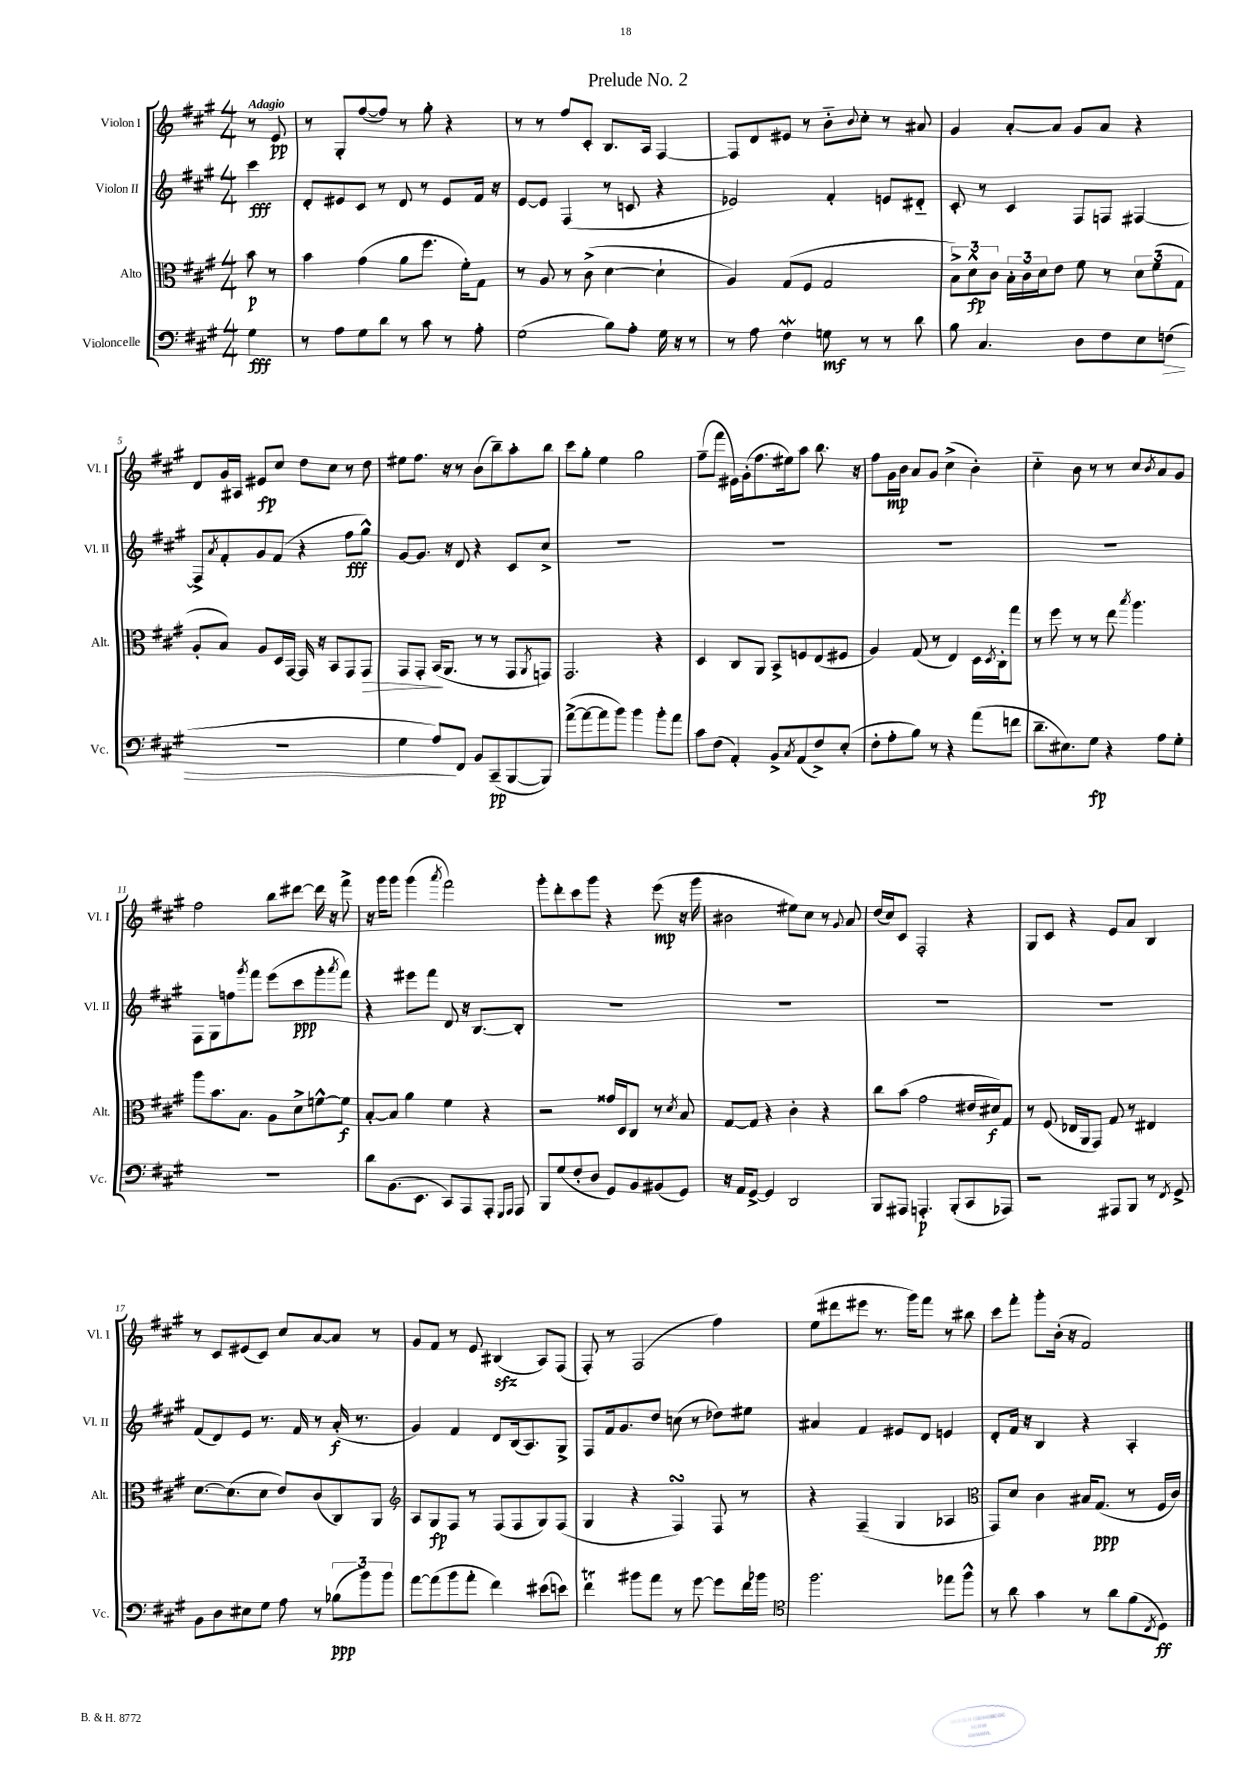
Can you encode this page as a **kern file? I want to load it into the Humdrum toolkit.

**kern	**kern	**kern	**kern
*staff4	*staff3	*staff2	*staff1
*clefF4	*clefC3	*clefG2	*clefG2
*k[f#c#g#]	*k[f#c#g#]	*k[f#c#g#]	*k[f#c#g#]
*M4/4	*M4/4	*M4/4	*M4/4
4G#\	8b\	4ccc#\	8r
.	8r	.	8e/
=	=	=	=
8r	4b\	8d'/L	8r
8A\L	.	8e#/	8G#'/L
8G#\	(4g#\	8c#/J	([8ff#/
8d\J	.	8r	8ff#/]J)
8r	8a\L	8d/	8r
8c#\	8.ff#\J	8r	8gg#'\
8r	.	8e#/L	4r
.	16f#'\LK)	.	.
8A'\	8G#\J	16f#/Jk	.
.	.	16r	.
=	=	=	=
(2G#\	8r	[8e/L	8r
.	8A/	8e/]J	8r
.	8r	(4F#/	8ff#/L
.	(8c#^\	.	8c#'/J
8B\L)	[4d\	8r	8.B/L
8A'\J	.	8c/	.
.	.	.	16A/Jk
16G#\	4d`\]	4r	[4F#/
16r	.	.	.
8r	.	.	.
=	=	=	=
8r	4A/)	2e-/)	8F#/]L
8A\	.	.	8d/
4F#\	(8G#/L	.	8e#/J
.	8F#/J	.	8r
8G\	2G#/	4f#'/	8b'~\L
.	.	.	8qqb/
8r	.	.	8cc#'\J
8r	.	8e/L	8r
8d\	.	8d#'~/J	8a#/
=	=	=	=
8B\	12B^\L)	8c#'/	4g#/
.	12d^^\	.	.
4.C#/	.	8r	.
.	12c#\J	.	.
.	24B'\LL	4c#/	[8a'/L
.	24c#\	.	.
.	24d\J	.	.
.	8e\J	.	8a/]J
8D\L	8f#\	8F#/L	8g#/L
8F#\	8r	8F/J	8a/J
8E\	12d\L	[4F#/	4r
.	(12f#\	.	.
(8F\J	.	.	.
.	12G#\J	.	.
=	=	=	=
1r	8A'/L	8F#^/]L	8d/L
.	.	8qa/	.
.	8B/J)	8f#'/	16g#/L
.	.	.	16A#/JJ
.	8A/L	8g#/	8e#/L
.	16D/L	(8f#/J	8cc#/J
.	[16GG#/JJ	.	.
.	16GG#/]	4r	8dd\L
.	16r	.	.
.	8BB/L	.	8cc#\J
.	8GG#/	8ff#\L	8r
.	8GG#/J	8gg#^^\J)	8dd\
=	=	=	=
4G#\	8GG#/L	[8g#/L	8ee#\L
.	8GG#'/J	8.g#/]J	8.ff#\J
8A/L)	(16BB/LK	.	.
.	8.AA/J	16r	16r
8FF#/J	.	8d/	8r
8BB/L	8r	4r	(8b\L
(8CC#~/	8r	.	8bb~\)
[8BBB/	8GG#/L	8c#/L	8aa'\
.	8qAA/	.	.
8BBB/]J)	8GG/J)	8cc#^/J	8bb\J
=	=	=	=
([8a^\L	2.GG#/	1r	8ccc#\L
8a\_	.	.	8gg#'\J
8a\]	.	.	4ee\
8b\J)	.	.	.
4b\	.	.	2gg#\
8b'\L	4r	.	.
8a\J	.	.	.
=	=	=	=
8c#\L	4D/	1r	(8ff#~\L
(8F#\J	.	.	8fff#\J
4AA'/)	8C#/L	.	16e#\LL)
.	.	.	(16g#'\J
.	8AA/J	.	8.ff#\
8BB^/L	8BB^/L	.	.
.	.	.	16ee#\k)
8qC#/	.	.	.
(8AA/	8F/	.	8aa\J
8F#^/)	(8E/	.	8.bb\
(8E'/J	8F#/J	.	.
.	.	.	16r
=	=	=	=
8F#'\L	4A/)	1r	8ff#\L
8A'\	.	.	16g#\L
.	.	.	16b\JJ
8B\J)	(8G#/	.	8a/L
8r	8r	.	8g#/J
4r	4E/)	.	(4cc#^\
(8a\L	16D\LL	.	4b'\)
.	8qD/	.	.
.	16C#'\J	.	.
8f\J	8gg#\J	.	.
=	=	=	=
8.d~\L	8r	1r	4cc#'~\
.	8ff#\	.	.
8.E#\)	.	.	.
.	8r	.	8b\
8G#\J	8r	.	8r
4r	8ee\	.	8r
.	8qbb/	.	.
.	4.aa\	.	8cc#/L
.	.	.	8qb/
8A\L	.	.	8a/
8G#'\J	.	.	8g#/J
=	=	=	=
1r	8aa\L	8F#\L	2ff#\
.	8.b\	8G#\	.
.	.	8ff\	.
.	8.B\J	.	.
.	.	8qggg#/	.
.	.	8fff#\J	.
.	8A\L	(8eee\L	8bb\L
.	8d^\	8ccc#\	[8ddd#\J
.	[8f^^\	8ggg#'\	16ddd#\]
.	.	.	16r
.	.	8qaaa/	.
.	8f\]J	8fff#\J)	8fff#^\
=	=	=	=
8d\L	[8B'/L	4r	16r
.	.	.	16ggg#\LK
(8.BB\	8B/]J	.	8ggg#\J
.	4a\	8eee#\L	(4ggg#\
8.EE\J	.	.	.
.	.	8fff#\J	.
.	.	.	8qaaa/
8CC#/L)	4f#\	8d/	2fff#\)
8AAA/	.	16r	.
.	.	[8.B/L	.
8AAA'/J	4r	.	.
16qqGGG#/LL	.	.	.
16qqAAA/JJ	.	.	.
8AAA/	.	8B'/]J	.
=	=	=	=
8BBB/L	2r	1r	8ggg#'\L
(8G#/	.	.	8ddd'\
8F#'/	.	.	8ccc#\
8D/J	.	.	8ggg#\J
8GG#/L)	16g##/LL	.	4r
.	16D/J	.	.
8BB/	8C#/J	.	.
(8BB#/	8r	.	(8eee\
.	8qd/	.	.
8GG#/J)	8B/	.	16r
.	.	.	16ggg#\
=	=	=	=
16r	[8G#/L	1r	2b#\
16AA/LK	.	.	.
[8GG#^/J	8G#/]J	.	.
4GG#/]	4r	.	.
2DD/	4c#'\	.	8ee#\L)
.	.	.	8cc#\J
.	4r	.	8r
.	.	.	8qqg#/
.	.	.	8a/
=	=	=	=
8BBB/L	8cc#\L	1r	(16dd/LL
.	.	.	16cc#/J)
8AAA#/J	(8b\J	.	8c#/J
4.AAA'/	2g#\	.	2F#'/
(8BBB'/L	.	.	.
8CC#/	16e#/LL	.	4r
.	16d#/J)	.	.
8AAA-/J)	8G#/J	.	.
=	=	=	=
2r	8r	1r	8G#/L
.	(8F#/	.	8c#/J
.	16E-/LL	.	4r
.	16AA/J	.	.
.	8GG#/J)	.	.
8AAA#/L	8G#/	.	8e/L
8BBB/J	8r	.	8a/J
8r	4E#/	.	4B/
8qFF#/	.	.	.
8GG#^/	.	.	.
=	=	=	=
8BB\L	[8.d\L	(8f#/L	8r
8D\	.	8d/)	8c#/L
.	(8.d\]	.	.
8E#\	.	8e/J	(8e#/
8G#\J	8d\J	8.r	8c#/J)
8A\	8e/L)	.	8cc#/L
.	.	16f#/	.
8r	(8c#/	8r	[8a/
(12B-\L	8C#/)	(16a'/	8a/]J
.	.	8.r	.
12b\)	.	.	.
.	8AA/J	.	8r
12b\J	.	.	.
=	=	=	=
*	*clefG2	*	*
[8a\L	8A/L	4g#/)	8g#/L
(8a\]	8G#/	.	8f#/J
8b\	8F#/J	4f#/	8r
8a'\J	8r	.	8e/
4f#\)	(8F#/L	8d/L	(4B#/
.	8F#/	(16B/k	.
.	.	8.A/)	.
(8e#\L	8G#/)	.	8A/L)
8e\J)	(8F#/J	8G#^/J	(8F#/J
=	=	=	=
4f#\	4G#/	8F#/L	8F#'/)
.	.	16f#/k	8r
.	.	8.g#/	.
8b#\L	4r	.	(2F#/
8a\J	.	8dd/J	.
8r	4F#/)	(8cc\	.
[8g#\	.	8r	.
8g#\]L	8F#/	8dd-\L)	4ff#\)
16f#\L	8r	8ee#\J	.
16b-\JJ	.	.	.
=	=	=	=
*clefC4	*	*	*
2.ff#\	4r	4a#/	(8ee\L
.	.	.	8ddd#\
.	(4F#~/	4f#/	8eee#\J
.	.	.	8.r
.	4G#/	8e#/L	.
.	.	.	16ggg#\LK)
.	.	8d/J	8fff#\J
8ee-\L	4A-/	4e/	8r
8ff#^^\J	.	.	8bb#\
=	=	=	=
*	*clefC3	*	*
8r	8GG#/L)	8d'/L	8ccc#\L
8a\	8d/J	16f#/Jk	8fff#'\J
.	.	16r	.
4g#\	4c#\	4B/	8ggg#'\L
.	.	.	(16b'\Jk
.	.	.	16r
8r	16B#/LK	4r	2f#/)
.	(8.G#/J	.	.
8a\L	.	.	.
(8f#\	8r	4A'/	.
8qC#/	.	.	.
8D\J)	16F#/LL	.	.
.	16c#/JJ)	.	.
==	==	==	==
*-	*-	*-	*-
